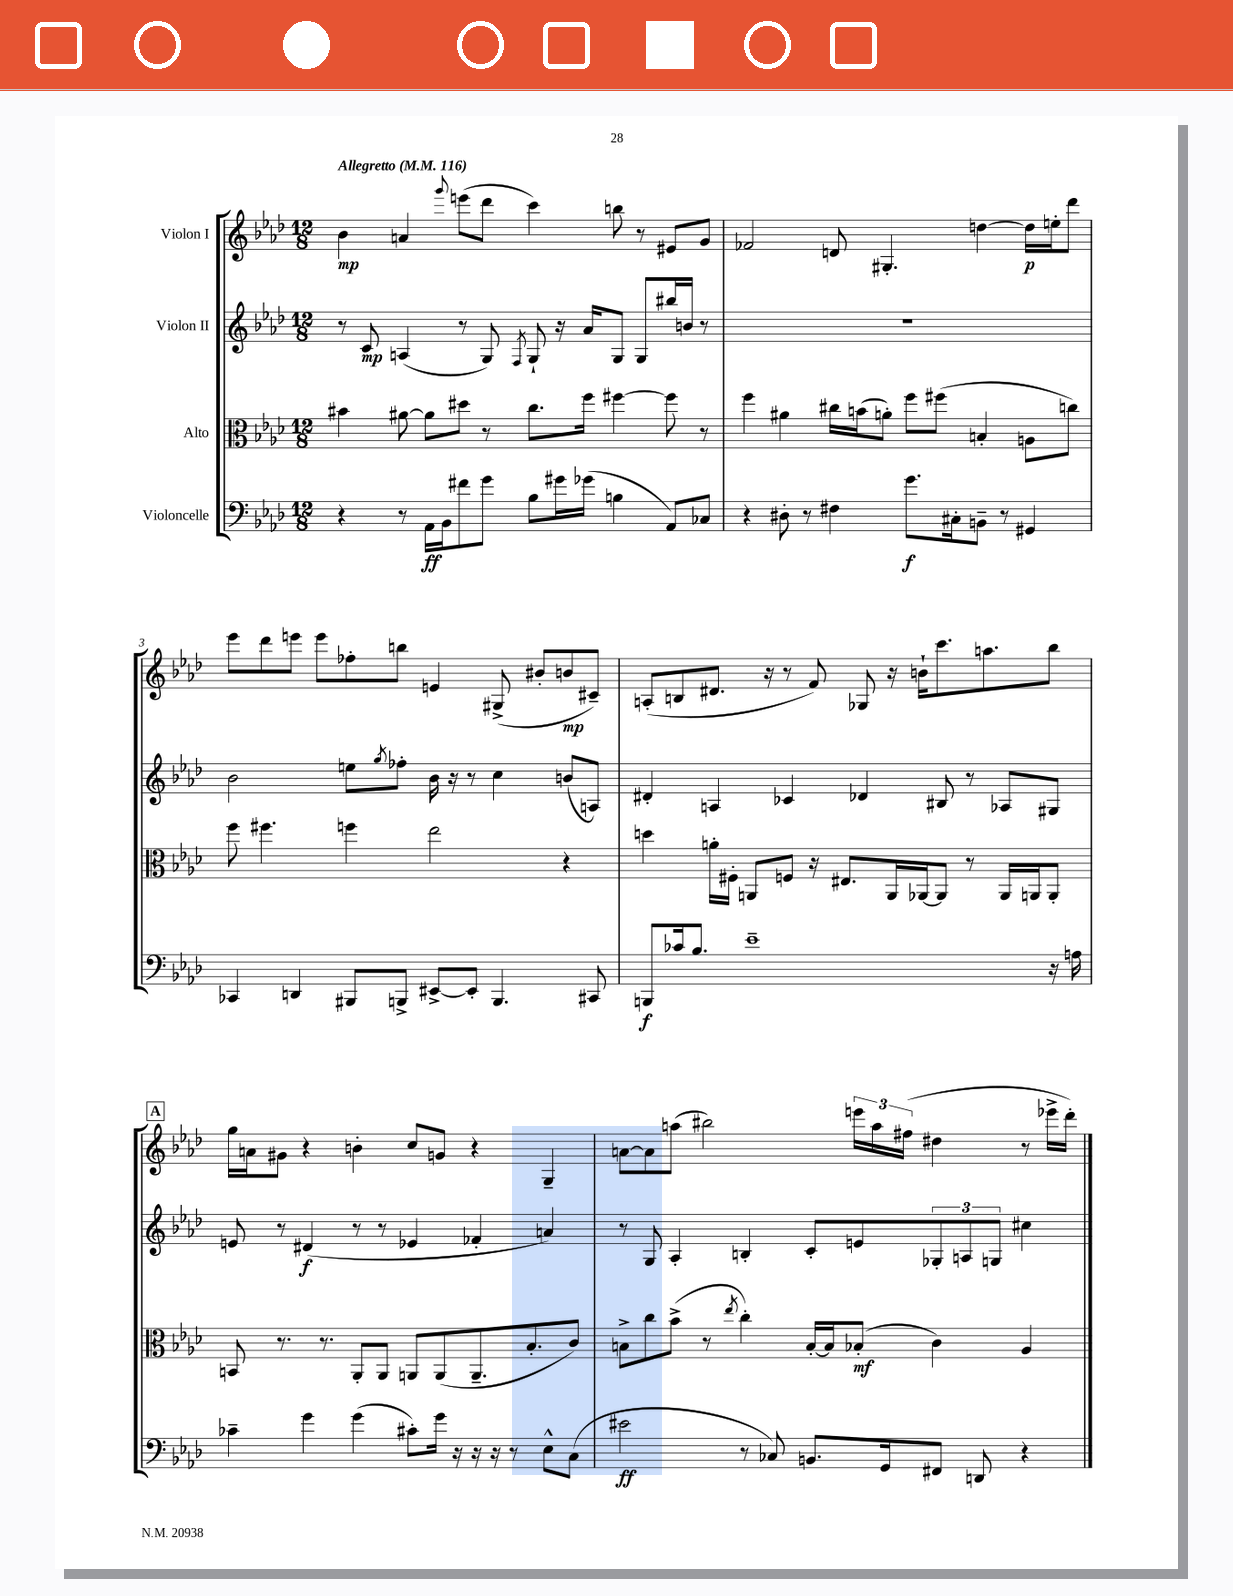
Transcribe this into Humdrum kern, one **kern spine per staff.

**kern	**kern	**kern	**kern
*staff4	*staff3	*staff2	*staff1
*clefF4	*clefC3	*clefG2	*clefG2
*k[b-e-a-d-]	*k[b-e-a-d-]	*k[b-e-a-d-]	*k[b-e-a-d-]
*M12/8	*M12/8	*M12/8	*M12/8
*MM116	*MM116	*MM116	*MM116
4r	4b#	8r	4b-
.	.	8c	.
8r	[8a#	(4A	4a
16AA-	8a#]	.	.
16BB-	.	.	.
.	.	.	8qqggg
8f#	8dd#	8r	(8eee
8g	8r	8G)	8ddd-
.	.	8qF	.
8B-	8.cc	8G`	4ccc)
16g#	.	16r	.
(16g-	16ff	16a-	.
4B	[4ff#	8G	8bb
.	.	8G	8r
8AA-)	8ff#]	16bb#	8e#
.	.	16b	.
8C-	8r	8r	8g
=	=	=	=
4r	4ff	1.r	2f-
8D#'	4a#	.	.
8r	.	.	.
4F#	16cc#	.	8d
.	(16b	.	.
.	8a')	.	4.G#'
8.g	8ff	.	.
.	(8ff#	.	.
16C#'	.	.	.
8BB~	4B'	.	[4dd
8r	.	.	.
4GG#	8A	.	16dd]
.	.	.	16ee'
.	8cc)	.	8ddd-
=	=	=	=
4CC-	8ff	2b-	8eee-
.	4.ff#	.	8ddd-
4DD	.	.	8eee
.	.	.	8eee
8BBB#	4ff	8ee	8ff-'
.	.	8qgg	.
8BBB^	.	8ff-'	8bb
[8EE#^	2ee-	16b-	4e
.	.	16r	.
8EE#']	.	8r	.
4.BBB	.	4cc	(8G#^
.	.	.	8b#'
.	4r	(8b	8b
8CC#	.	8A)	8c#~)
=	=	=	=
8BBB	4dd	4d#'	(8A'
16c-	.	.	8B
8.B-	.	.	.
.	16a'	4A	8.d#
.	16F#'	.	.
1e-~	8AA	.	.
.	.	.	16r
.	8F	4c-	8r
.	16r	.	8f)
.	8.E#	.	.
.	.	4d-	8G-
.	16AA	.	16r
.	[16AA-	.	16b`
.	8AA-]	8B#	8.ccc
.	8r	8r	.
.	.	.	8.aa
.	16AA-	8A-	.
.	16AA	.	.
16r	8AA'	8G#	8bb-
16A	.	.	.
=	=	=	=
4c-~	8BB	8e	16gg
.	.	.	16a
.	8.r	8r	8g#
4g	.	(4d#	4r
.	8.r	.	.
(4g	8AA-'	8r	4b'
.	8AA-	8r	.
8c#')	8AA	4e-	8cc
16g	(8AA	.	8g
16r	.	.	.
16r	8.AA~	4f-'	4r
16r	.	.	.
8r	.	.	.
.	8.B-'	.	.
8E-^^	.	4a)	4G~
(8C	8c)	.	.
=	=	=	=
2e#	8B^	8r	[8a
.	8cc	8G	8a]
.	(8b-^	4A-'	(8aa
.	8r	.	2bb#)
.	8qee-	.	.
8r	4cc')	4B'	.
8C-)	.	.	.
8.BB	[16B'	8c'	.
.	16B]	.	.
.	(8B-'	8e	24eee
.	.	.	24aa
16GG	.	.	.
.	.	.	(24ff#
8FF#	4c)	12G-'	4dd#
.	.	12A	.
8DD	.	.	.
.	.	12G	.
4r	4A-	4cc#	8r
.	.	.	16eee-^
.	.	.	16ddd-')
==	==	==	==
*-	*-	*-	*-
